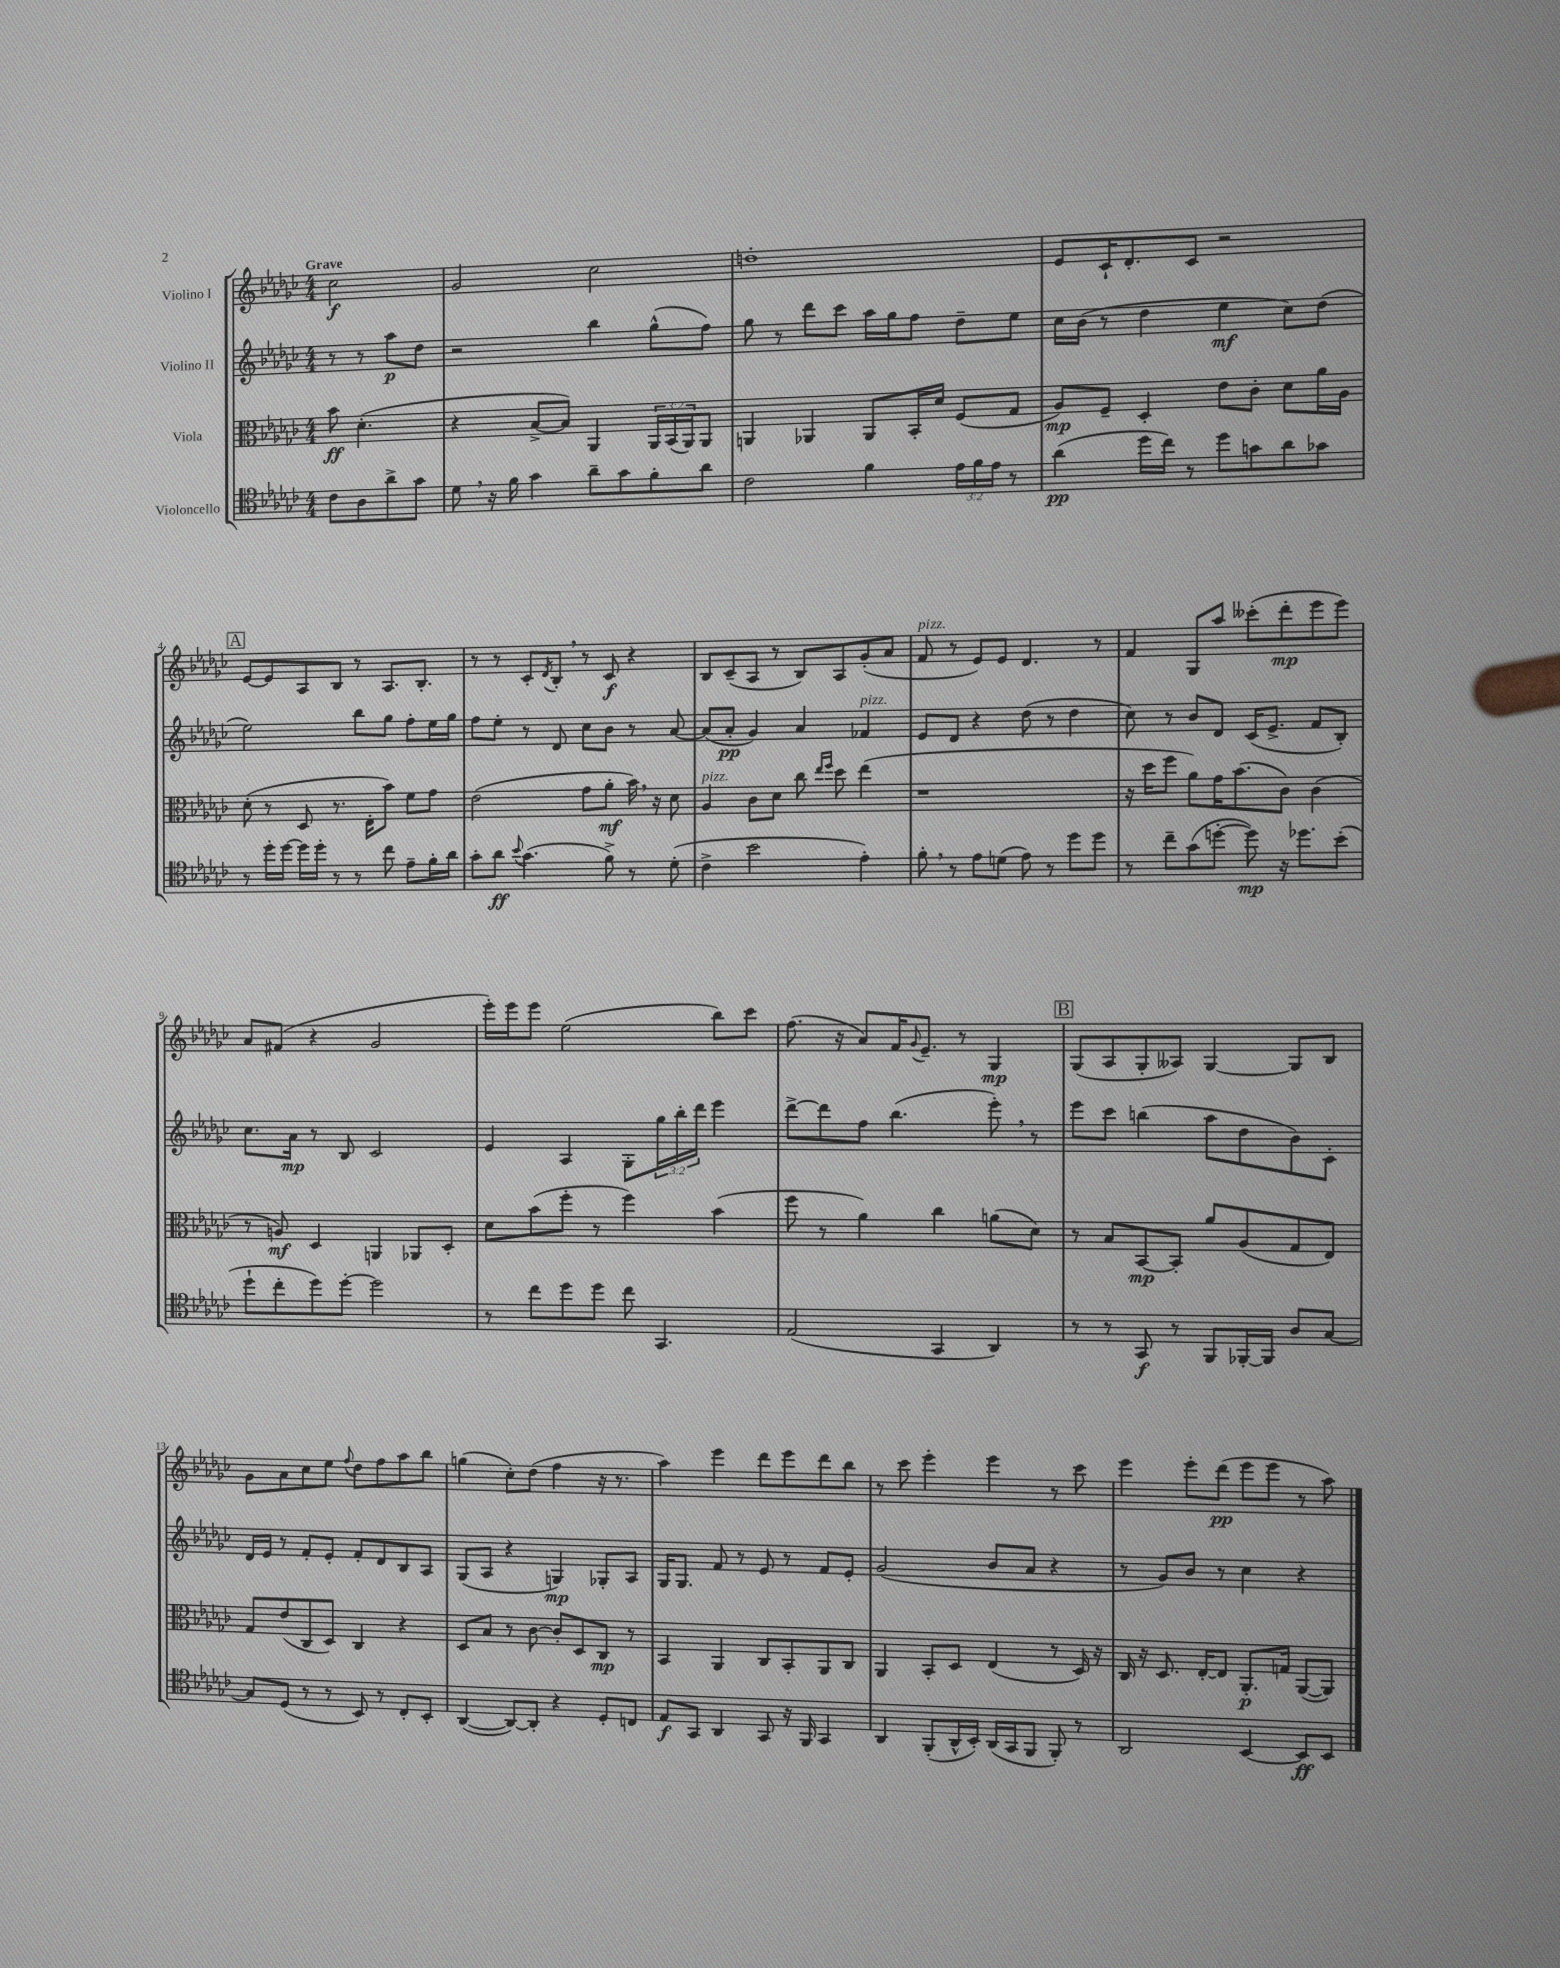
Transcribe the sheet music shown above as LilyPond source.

<<
\new StaffGroup <<
\new Staff = "s0" \with { instrumentName = "Violino I" } {
    \clef treble \key ges \major \numericTimeSignature \time 4/4 \partial 2 \tempo "Grave"
    ces''2\f |
    ges'2 ces''2 |
    d''1-. |
    ees'8 ces'16-! des'8.-. ces'8 r2 |
    \mark \markup { \box "A" } ees'8~ ees'8 aes8 bes8 r8 aes8. bes8.-. |
    r8 r8 ces'8-. \acciaccatura { des'8 } bes8-. \breathe r8 ces'8\f r4 |
    bes8 ces'8--( aes8 r8 bes8) aes8 ges'8-.( aes'8 |
    f'8^\markup { \italic "pizz." } r8 ees'8) ees'8 des'4. r8 |
    f'4 ges8 aes''8 ceses'''8-.( des'''8-.\mp ees'''8 ees'''8) |
    aes'8 fis'8( r4 ges'2 |
    ees'''16-.) ees'''16 ees'''8 ees''2( bes''8) ces'''8 |
    f''8.( r16 aes'8) f'16 \appoggiatura { ges'8 } ees'8.-- r8 ges4\mp |
    \mark \markup { \box "B" } ges8( aes8 ges8-. aeses8) ges4~ ges8 bes8 |
    ges'8 aes'8 ces''8 ees''8 \appoggiatura { f''8 } des''8 f''8 aes''8 bes''8 |
    g''4( ces''8-.) des''8( f''4 r16 r8. |
    aes''4) ees'''4 des'''8 ees'''8 des'''8 bes''8 |
    r8 ces'''8 ees'''4-. ees'''4 r8 ces'''8 |
    ees'''4 ees'''8-. des'''8\pp( ees'''8 ees'''8 r8 aes''8) \bar "|." |
}
\new Staff = "s1" \with { instrumentName = "Violino II" } {
    \clef treble \key ges \major \numericTimeSignature \time 4/4 \override Staff.TupletNumber.text = #tuplet-number::calc-fraction-text \partial 2
    r8 r8 aes''8\p des''8 |
    r2 bes''4 ges''8-^( f''8) |
    ges''8 r8 des'''8 ces'''8 aes''16 ges''16 f''8 des''8-- ees''8 |
    ces''16 bes'16( r8 des''4 ees''4\mf ces''8) des''8( |
    \mark \markup { \box "A" } ees''2) bes''8 ges''8 f''8-. ees''16 ges''16 |
    f''8 ees''8-. r8 des'8 ces''8 bes'8 r8 aes'8~ |
    aes'8( aes'8-.\pp ges'4) aes'4 fes'4^\markup { \italic "pizz." } |
    ees'8 des'8 r4 des''8( r8 des''4 |
    ces''8) r8 bes'8 des'8 ces'16( ees'8.-> f'8 bes8-.) |
    ces''8. aes'16\mp r8 bes8 ces'2 |
    ees'4 aes4 ges8-. \tuplet 3/2 { ges''16 bes''16-. des'''16 } ees'''4 |
    des'''8~-> des'''8 f''8 bes''4.( ees'''8-.) \breathe r8 |
    \mark \markup { \box "B" } ees'''8 ces'''8 b''4( aes''8 des''8 bes'8) ces'8-. |
    des'16 ees'16 r8 f'8-. ees'8-. f'8-. des'8 bes8 aes8 |
    ges8( aes8 r4 g4\mp) ges8-. aes8 |
    ges16 ges8. f'8 r8 ees'8 r8 f'8 ees'8-. |
    ges'2( bes'8 aes'8 r4 |
    r8 ges'8) bes'8 r8 ces''4 r4 \bar "|." |
}
\new Staff = "s2" \with { instrumentName = "Viola" } {
    \clef alto \key ges \major \numericTimeSignature \time 4/4 \override Staff.TupletNumber.text = #tuplet-number::calc-fraction-text \partial 2
    bes'8\ff des'4.-.( |
    r4 bes8~-> bes8) aes,4 \tuplet 3/2 { aes,16 bes,16( aes,16) } aes,8 |
    a,4 aes,4 aes,8 bes,16-. des'16 f8( ges8 |
    aes8\mp) f8-- des4-. ees'8 ces'8-. des'8 aes'16 aes16 |
    \mark \markup { \box "A" } des'8-.( r8 des8 r8. ees16-. bes'8) f'8 ges'8 |
    ees'2( ges'8 aes'8-.\mf bes'16) \breathe r16 des'8 |
    aes4^\markup { \italic "pizz." } ces'8 des'8 ces''8 \grace { ees''16 f''16 } des''8 ees''4( |
    r1 |
    r16 des''16 f''8 aes'8) ges'16 bes'8.( ces'8) ces'4( |
    r8 a8\mf) des4 a,4 aes,8 des8-. |
    des'8 bes'8( f''8-. r8 f''4) bes'4( |
    f''8 r8 aes'4) ces''4 a'8( des'8) |
    \mark \markup { \box "B" } r8 bes8 bes,8~\mp bes,8-. aes'8 aes8( ges8 ees8) |
    ges8 ees'8( ces8 des8) ces4 r4 |
    des8 bes8 r8 ces'8~ ces'8-. des8 ces8\mp r8 |
    bes,4 aes,4 ces8 bes,8-. aes,8 ces8 |
    aes,4 bes,8-. des8 ees4( r8 des16) r16 |
    ces16 r16 des8. ees16~-. ees8 aes,8.-.\p g16 aes,8~( aes,8) \bar "|." |
}
\new Staff = "s3" \with { instrumentName = "Violoncello" } {
    \clef tenor \key ges \major \numericTimeSignature \time 4/4 \override Staff.TupletNumber.text = #tuplet-number::calc-fraction-text \partial 2
    ces'8 aes8 aes'8-> ges'8 |
    des'8 \breathe r16 f'16 ges'4 aes'8-- ges'8 f'8-. aes'8 |
    ces'2 f'4 \tuplet 3/2 { ees'16 f'16 ees'16 } r8 |
    aes'4\pp( des''16 ces''16) r8 des''8 g'8 aes'8 ges'8 |
    \mark \markup { \box "A" } r8 des''16-. des''16~ des''16 des''16-. r8 r8 ces''8 ees'8-- f'16-. aes'16 |
    ges'8-. aes'8\ff \appoggiatura { bes'8 } ges'4.( f'8->) r8 des'8-.( |
    ces'4-> bes'2 ees'4-.) |
    f'8-. \breathe r8 ees'8 d'8( ees'8) r8 des''8 des''8 |
    r8 ces''8-- ges'8( d''8~-. d''8\mp) r16 des''8. bes'8-.( |
    des''8-! ces''8-. des''8) des''8~-. des''2 |
    r8 ces''8 des''8 des''8 ces''8 ges,4. |
    ees2( ges,4 aes,4) |
    \mark \markup { \box "B" } r8 r8 ges,8\f r8 f,8 fes,16~-. fes,16 aes8 ges8~ |
    ges8 des8( r8 r8 bes,8) r8 ces8-. bes,8-. |
    aes,4~( aes,8~) aes,8-. r4 des8-. c8 |
    ees8\f ges,8 aes,4 ges,8 r16 f,16 ges,4 |
    aes,4 f,8-.( aes,16-^ bes,16-.) aes,16( ges,16 f,8 f,8-.) r8 |
    aes,2 bes,4~ bes,8\ff bes,8 \bar "|." |
}
>>
>>
